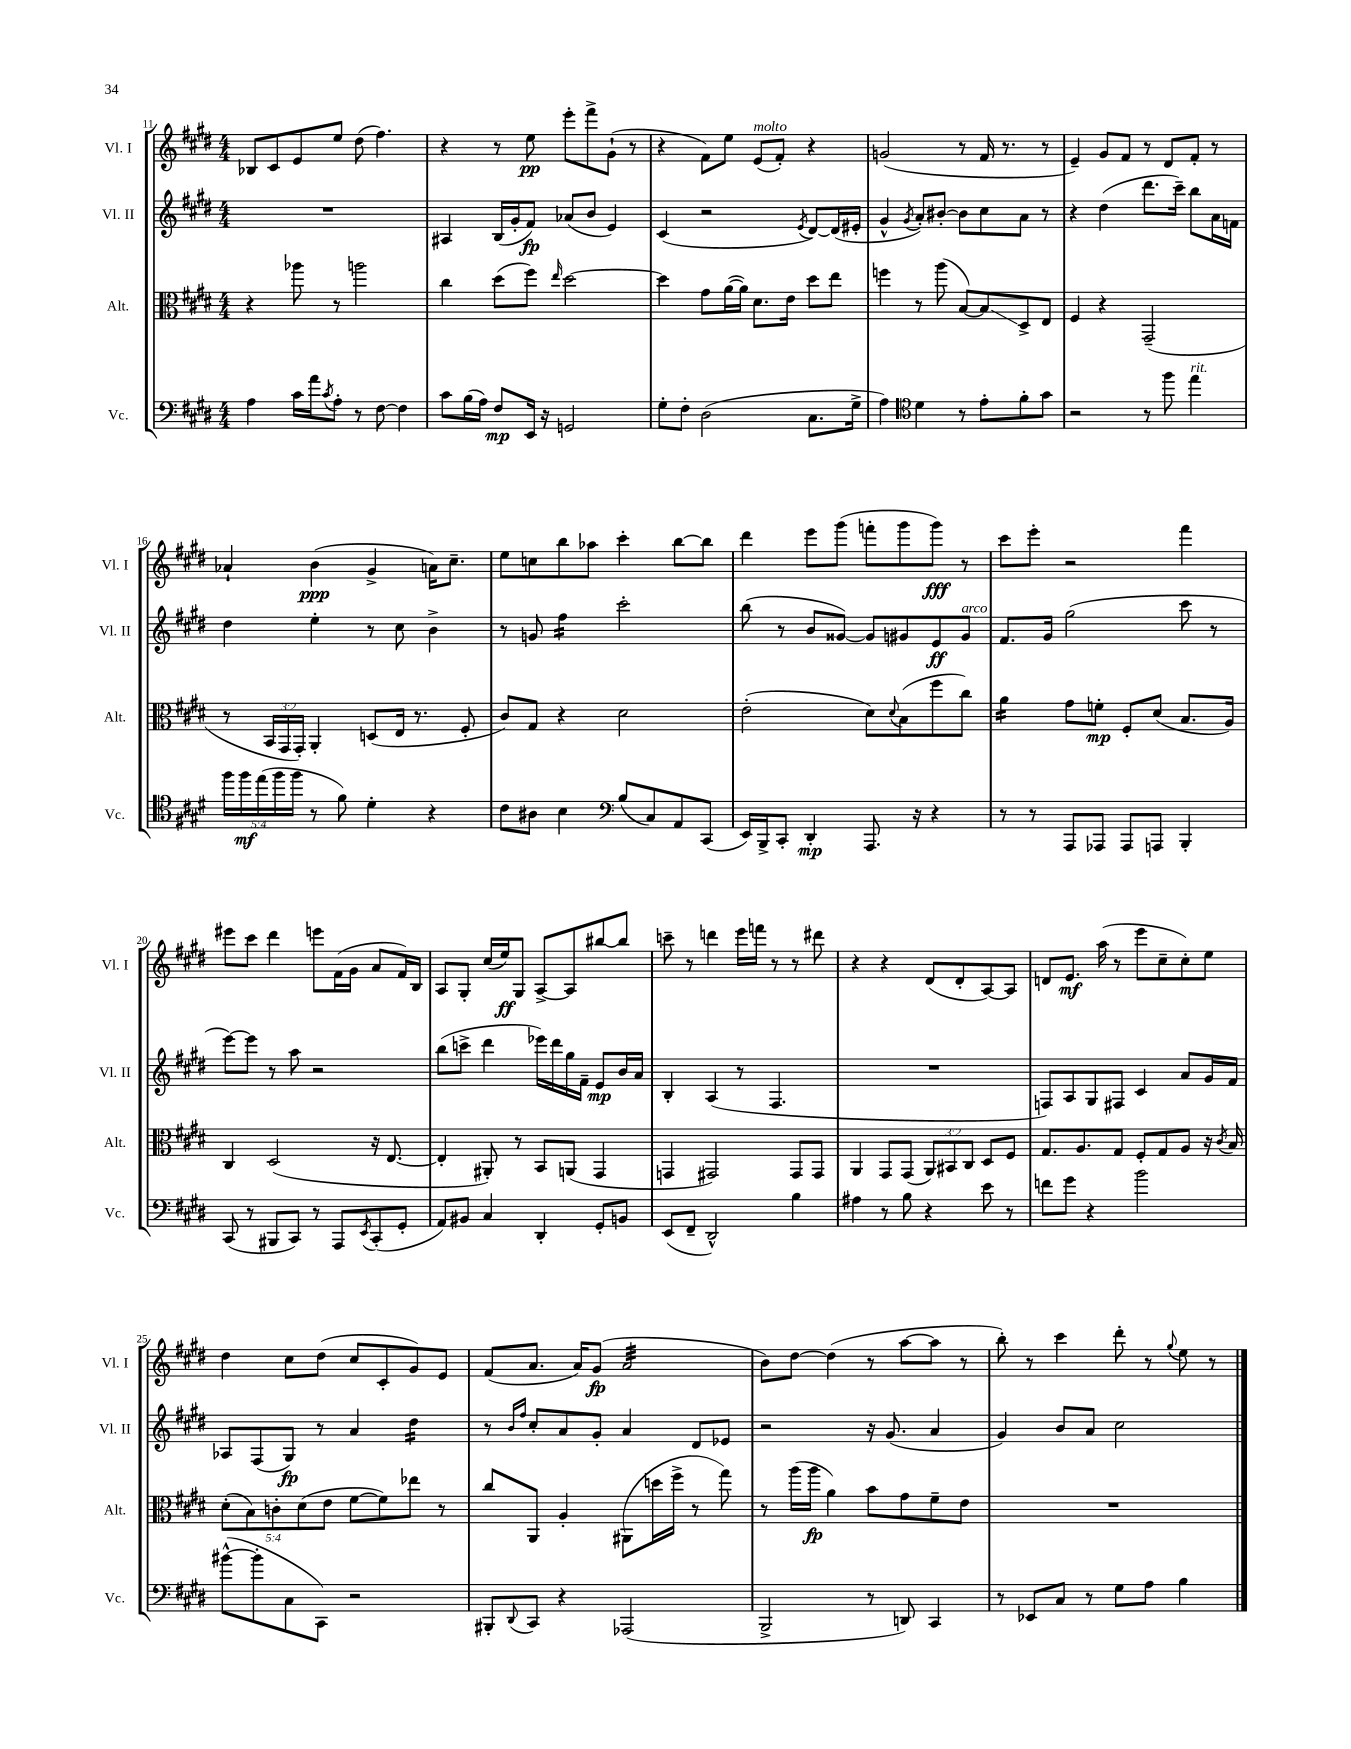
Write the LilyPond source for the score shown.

<<
\new StaffGroup <<
\new Staff = "s0" \with { instrumentName = "Vl. I" shortInstrumentName = "Vl. I" } {
    \clef treble \key e \major \numericTimeSignature \time 4/4
    bes8 cis'8 e'8 e''8 dis''8( fis''4.) |
    r4 r8 e''8\pp e'''8-. fis'''8-> gis'8-!( r8 |
    r4 fis'8) e''8 e'8^\markup { \italic "molto" }( fis'8-.) r4 |
    g'2( r8 fis'16 r8. r8 |
    e'4--) gis'8 fis'8 r8 dis'8 fis'8-. r8 |
    aes'4-! b'4\ppp( gis'4-> a'16) cis''8.-- |
    e''8 c''8 b''8 aes''8 cis'''4-. b''8~ b''8 |
    dis'''4 e'''8 gis'''8( f'''8-. gis'''8 gis'''8\fff) r8 |
    cis'''8 e'''8-. r2 fis'''4 |
    eis'''8 cis'''8 dis'''4 e'''8 fis'16( gis'16 a'8 fis'16) b16 |
    a8 gis8-. cis''16( e''16\ff) gis8 a8~-> a8 bis''8~ bis''8 |
    c'''8-- r8 d'''4 e'''16 f'''16 r8 r8 dis'''8 |
    r4 r4 dis'8( dis'8-. a8~) a8 |
    d'8 e'8.\mf a''16( r8 e'''8 cis''8-- cis''8-.) e''8 |
    dis''4 cis''8 dis''8( cis''8 cis'8-. gis'8) e'8 |
    fis'8( a'8. a'16) gis'8\fp( a'2:32 |
    b'8) dis''8~ dis''4( r8 a''8~ a''8 r8 |
    b''8-.) r8 cis'''4 dis'''8-. r8 \appoggiatura { gis''8 } e''8 r8 \bar "|." |
}
\new Staff = "s1" \with { instrumentName = "Vl. II" shortInstrumentName = "Vl. II" } {
    \clef treble \key e \major \numericTimeSignature \time 4/4
    R1 |
    ais4 b16( gis'16-. fis'8\fp) aes'8( b'8 e'4) |
    cis'4( r2 \acciaccatura { e'8 } dis'8~) dis'16( eis'16-. |
    gis'4-^ \acciaccatura { gis'8 } a'8-.) bis'8~-. bis'8 cis''8 a'8 r8 |
    r4 dis''4( dis'''8. cis'''16--) b''8 a'16 f'16 |
    dis''4 e''4-. r8 cis''8 b'4-> |
    r8 g'8 fis''4:16 cis'''2-. |
    b''8( r8 b'8 gisis'8~) gisis'8 gis'8 e'8\ff gis'8^\markup { \italic "arco" } |
    fis'8. gis'16 gis''2( cis'''8 r8 |
    e'''8~) e'''8 r8 a''8 r2 |
    b''8( c'''8-> dis'''4 ees'''16) dis'''16 gis''16 fis'16-- e'8\mp b'16 a'16 |
    b4-. a4( r8 fis4. |
    R1 |
    f8) a8 gis8 fis8 cis'4 a'8 gis'16 fis'16 |
    aes8 fis8( gis8\fp) r8 a'4 dis''4:16 |
    r8 \grace { b'16 fis''16 } cis''8-. a'8 gis'8-. a'4 dis'8 ees'8 |
    r2 r16 gis'8.( a'4 |
    gis'4) b'8 a'8 cis''2 \bar "|." |
}
\new Staff = "s2" \with { instrumentName = "Alt." shortInstrumentName = "Alt." } {
    \clef alto \key e \major \numericTimeSignature \time 4/4 \override Staff.TupletNumber.text = #tuplet-number::calc-fraction-text
    r4 aes''8 r8 a''2 |
    cis''4 dis''8( fis''8) \grace { e''16 } dis''2~ |
    dis''4 gis'8 a'16~( a'16) dis'8. e'16 dis''8 e''8 |
    f''4 r8 a''8( b8~) b8\glissando dis8-> e8 |
    fis4 r4 gis,2--( |
    r8 \tuplet 3/2 { b,16 gis,16 gis,16-.) } a,4-. d8( e16 r8. fis8-. |
    cis'8) gis8 r4 dis'2 |
    e'2-.( dis'8) \appoggiatura { dis'8 } b8( fis''8 cis''8) |
    a'4:16 gis'8 f'8-.\mp fis8-. dis'8( b8. a16) |
    cis4 dis2( r16 e8.~ |
    e4-. ais,8-.) r8 b,8 a,8( gis,4 |
    g,4 gis,2) gis,8 gis,8 |
    a,4 gis,8 gis,8( \tuplet 3/2 { a,8) bis,8 cis8 } dis8 fis8 |
    gis8. a8. gis8 fis8-. gis8 a8 r16 \acciaccatura { cis'8 } b16 |
    \tuplet 5/4 { dis'8-.( b8) c'8-. dis'8( e'8 } fis'8~ fis'8) ees''8 r8 |
    cis''8 a,8 a4-. ais,8( d''16 fis''16-> r8 gis''8) |
    r8 a''16( a''16\fp a'4) b'8 gis'8 fis'8-- e'8 |
    R1 \bar "|." |
}
\new Staff = "s3" \with { instrumentName = "Vc." shortInstrumentName = "Vc." } {
    \clef bass \key e \major \numericTimeSignature \time 4/4 \override Staff.TupletNumber.text = #tuplet-number::calc-fraction-text
    a4 cis'16 a'16 \acciaccatura { cis'8 } a8-. r8 fis8~ fis4 |
    cis'8 b16( a16) fis8\mp e,16 r16 g,2 |
    gis8-. fis8-. dis2( cis8. gis16-> |
    a4) \clef tenor dis'4 r8 e'8-. fis'8-. gis'8 |
    r2 r8 fis''8 e''4^\markup { \italic "rit." } |
    \tuplet 5/4 { fis''16 fis''16\mf e''16( fis''16 fis''16 } r8 fis'8) dis'4-. r4 |
    cis'8 ais8 b4 \clef bass b8( cis8) a,8 cis,8( |
    e,16) b,,16-> cis,8-. dis,4-.\mp a,,8. r16 r4 |
    r8 r8 a,,8 aes,,8 aes,,8 a,,8 b,,4-. |
    cis,8( r8 bis,,8 cis,8) r8 a,,8 \acciaccatura { e,8 } cis,8-.( gis,8-. |
    a,8) bis,8 cis4 dis,4-. gis,8-. b,8 |
    e,8( fis,8-- dis,2-^) b4 |
    ais4 r8 b8 r4 e'8 r8 |
    f'8 gis'8 r4 b'2 |
    bis'8~-^( bis'8-. cis8 cis,8) r2 |
    bis,,8-. \appoggiatura { dis,8 } cis,8 r4 aes,,2( |
    b,,2-> r8 d,8) cis,4 |
    r8 ees,8 cis8 r8 gis8 a8 b4 \bar "|." |
}
>>
>>
\layout { \context { \Score currentBarNumber = #11 } }
